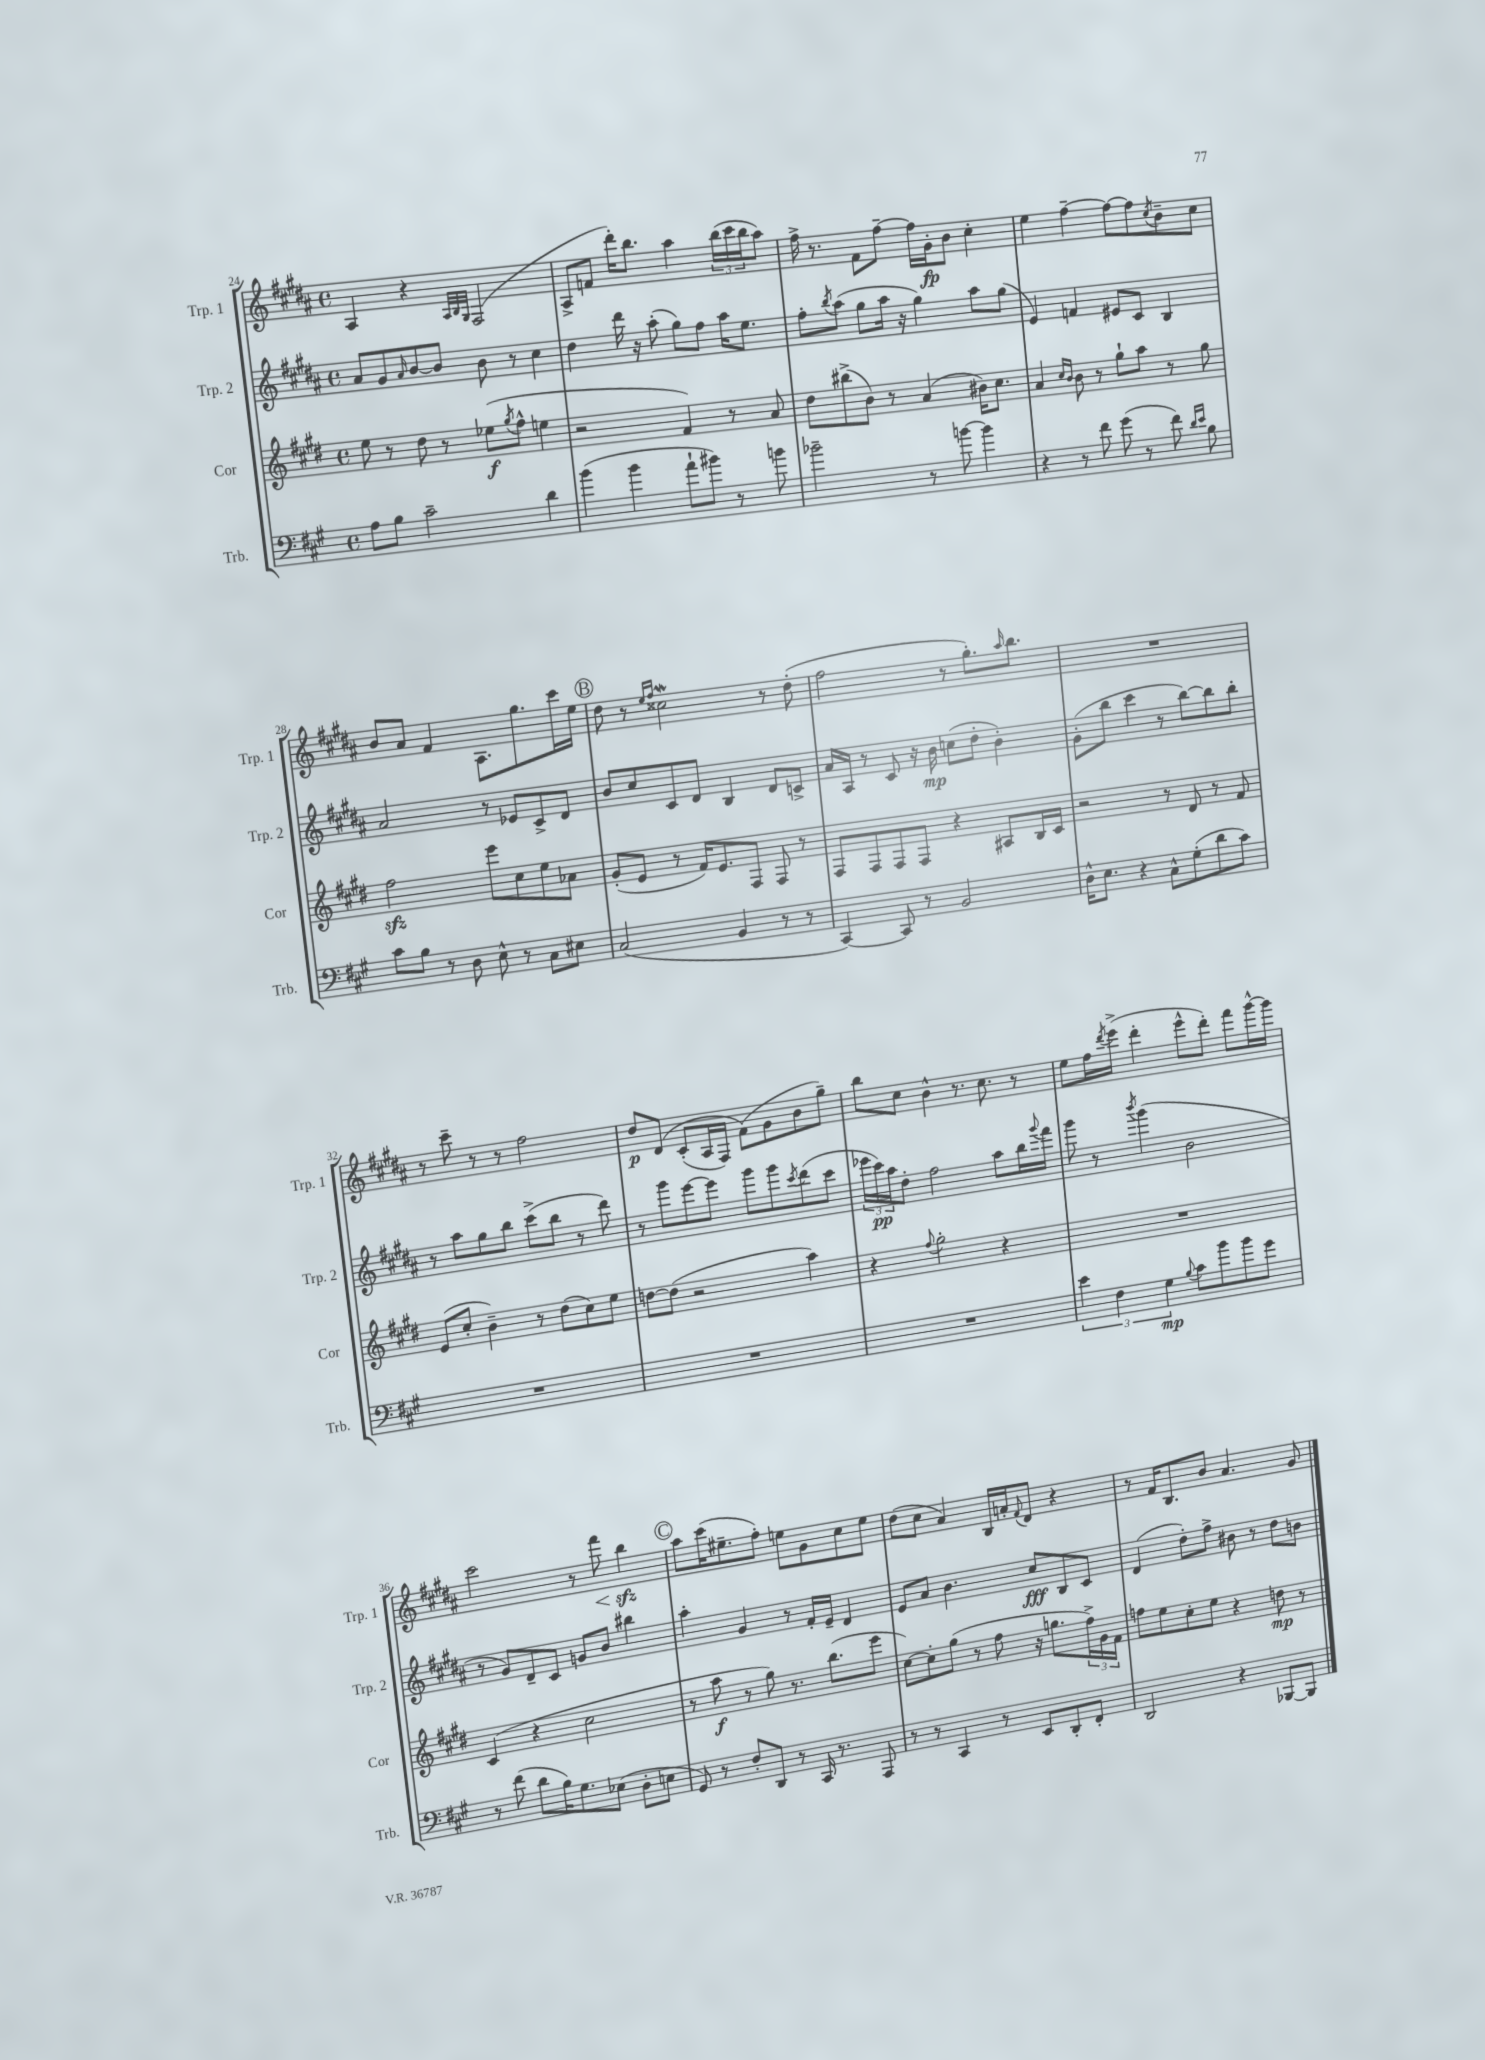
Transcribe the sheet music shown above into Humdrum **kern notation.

**kern	**dynam	**kern	**dynam	**kern	**dynam	**kern	**dynam
*part4	*part4	*part3	*part3	*part2	*part2	*part1	*part1
*staff4	*staff4	*staff3	*staff3	*staff2	*staff2	*staff1	*staff1
*I"Trb.	*	*I"Cor	*	*I"Trp. 2	*	*I"Trp. 1	*
*I'Trb.	*	*I'Cor	*	*I'Trp. 2	*	*I'Trp. 1	*
*clefF4	*	*clefG2	*	*clefG2	*	*clefG2	*
*k[f#c#g#]	*	*k[f#c#g#d#]	*	*k[f#c#g#d#a#]	*	*k[f#c#g#d#a#]	*
*M4/4	*	*M4/4	*	*M4/4	*	*M4/4	*
*met(c)	*	*met(c)	*	*met(c)	*	*met(c)	*
=24	=24	=24	=24	=24	=24	=24	=24
8A\L	.	8ee\	.	8a#/L	.	4A#/	.
8B\J	.	8r	.	8g#/	.	.	.
.	.	.	.	16qqa#/	.	.	.
2c#~\	.	8dd#\	.	[8b/	.	4r	.
.	.	8r	.	8b/J]	.	.	.
.	.	.	.	.	.	32qqA#/LLL	.
.	.	.	.	.	.	32qqB/	.
.	.	.	.	.	.	32qqG#/JJJ	.
.	.	(8ee-X\L	f	8b\	.	(2F#/	.
.	.	8qgg#/	.	.	.	.	.
.	.	8ff#^^\J	.	8r	.	.	.
4d\	.	4een\	.	4cc#\	.	.	.
=25	=25	=25	=25	=25	=25	=25	=25
(4b\	.	2r	.	4dd#\	.	8A#^/L	.
.	.	.	.	.	.	8fn/J	.
4b\	.	.	.	16ddd#\	.	16ddd#'\KL)	.
.	.	.	.	16r	.	8.bb\J	.
.	.	.	.	(8aa#'\	.	.	.
8a`\L	.	4f#/)	.	8gg#\L)	.	4aa#\	.
8b#X\J)	.	.	.	8ff#\J	.	.	.
8r	.	8r	.	16aa#\KL	.	(24bb\LL	.
.	.	.	.	.	.	24ccc#\	.
.	.	.	.	8.ee\J	.	.	.
.	.	.	.	.	.	24bb\J	.
8bn\	.	8a/	.	.	.	8aa#\J)	.
=26	=26	=26	=26	=26	=26	=26	=26
2b-X~\	.	8dd#\L	.	8ff#'\L	.	16ff#^\	.
.	.	.	.	.	.	8.r	.
.	.	.	.	8qbb/	.	.	.
.	.	(8bb#X^\	.	(8aa#\J	.	.	.
.	.	8b\J)	.	8gg#\L	.	8f#\L	.
.	.	8r	.	16aa#\Jk	.	[8ff#~\J	.
.	.	.	.	16r	.	.	.
8r	.	(4a/	.	4gg#\)	.	16ff#\LL]	.
.	.	.	.	.	.	16g#'\J	fp
[8bn\	.	.	.	.	.	8b\J	.
4b\]	.	16b#X\KL)	.	8aa#\L	.	4cc#'\	.
.	.	8.cc#\J	.	.	.	.	.
.	.	.	.	(8gg#\J	.	.	.
=27	=27	=27	=27	=27	=27	=27	=27
4r	.	4a/	.	4e/)	.	4ee\	.
.	.	16qqcc#/LL	.	.	.	.	.
.	.	16qqb/JJ	.	.	.	.	.
8r	.	8b\	.	4fn/	.	[4ff#~\	.
8f#\	.	8r	.	.	.	.	.
(8g#\	.	8gg#`\L	.	8e#X/L	.	8ff#\L_	.
8r	.	8aa\J	.	8c#/J	.	8ff#\]	.
.	.	.	.	.	.	8qcc#/	.
8f#\)	.	8r	.	4B/	.	8b~\	.
16qqd/LL	.	.	.	.	.	.	.
16qqe/JJ	.	.	.	.	.	.	.
8B\	.	8gg#\	.	.	.	8cc#\J	.
!!LO:LB:g=z
=28	=28	=28	=28	=28	=28	=28	=28
8c#\L	.	2ff#zz\	.	2a#/	.	8b/L	.
8B\J	.	.	.	.	.	8a#/J	.
8r	.	.	.	.	.	4f#/	.
8D\	.	.	.	.	.	.	.
8E^^\	.	8eee\L	.	8r	.	8.A#\L	.
8r	.	8cc#\	.	8e-X/L	.	.	.
.	.	.	.	.	.	8.gg#\	.
8C#\L	.	8ee\	.	8c#^/	.	.	.
8E#X\J	.	8a-X\J	.	8d#/J	.	16ccc#\L	.
.	.	.	.	.	.	16ee\JJ	.
!!LO:REH:place=s1:t=B
=29	=29	=29	=29	=29	=29	=29	=29
(2C#/	.	(8g#'/L	.	8b/L	.	8dd#\	.
.	.	8e/J	.	8cc#/	.	8r	.
.	.	.	.	.	.	16qqee/LL	.
.	.	.	.	.	.	16qqff#/JJ	.
.	.	8r	.	8c#/	.	2cc##XW\	.
.	.	16f#/KL)	.	8d#/J	.	.	.
.	.	8.e/	.	.	.	.	.
4BB/	.	.	.	4B/	.	.	.
.	.	8F#/J	.	.	.	.	.
8r	.	8F#/	.	8d#/L	.	8r	.
8r	.	8r	.	8cn^/J	.	(8dd#'\	.
=30	=30	=30	=30	=30	=30	=30	=30
[4CC#/)	.	8F#/L	.	16a#/LL	.	2ff#\	.
.	.	.	.	16A#/JJ	.	.	.
.	.	8F#/	.	8r	.	.	.
8CC#/]	.	8F#/	.	8c#/	.	.	.
8r	.	8F#/J	.	16r	.	.	.
.	.	.	.	16b\	mp	.	.
2BB/	.	4r	.	(8ccn\L	.	8r	.
.	.	.	.	8dd#'\J	.	8.gg#'\L)	.
.	.	8A#X/L	.	4b'\)	.	.	.
.	.	.	.	.	.	16qqaa#/	.
.	.	.	.	.	.	8.bb\J	.
.	.	16B/L	.	.	.	.	.
.	.	16c#/JJ	.	.	.	.	.
=31	=31	=31	=31	=31	=31	=31	=31
16D^^\KL	.	2r	.	(8g#'\L	.	1r	.
8.E\J	.	.	.	.	.	.	.
.	.	.	.	8bb\J	.	.	.
4r	.	.	.	4ccc#\	.	.	.
8C#^^\L	.	8r	.	8r	.	.	.
(8G#'\	.	8d#/	.	[8bb\L)	.	.	.
8d\	.	8r	.	8bb\]	.	.	.
8c#\J)	.	8f#/	.	8bb'\J	.	.	.
!!LO:LB:g=z
=32	=32	=32	=32	=32	=32	=32	=32
1r	.	(8e/L	.	8r	.	8r	.
.	.	8cc#'/J	.	8aa#\L	.	8ccc#~\	.
.	.	4b~\)	.	8gg#\	.	8r	.
.	.	.	.	8bb\J	.	8r	.
.	.	8r	.	(8ccc#^\L	.	2ff#\	.
.	.	(8dd#\L	.	8bb\J	.	.	.
.	.	8cc#\)	.	8r	.	.	.
.	.	8ee\J	.	8ddd#\)	.	.	.
=33	=33	=33	=33	=33	=33	=33	=33
1r	.	[8ddn\L	.	8r	.	8dd#/L	p
.	.	(8dd\J]	.	8ggg#\L	.	(8d#/J	.
.	.	2r	.	[8eee\	.	(8c#'/L	.
.	.	.	.	8eee\J]	.	16A#/L	.
.	.	.	.	.	.	16F#/JJ)	.
.	.	.	.	8ggg#\L	.	(8f#\L)	.
.	.	.	.	8ggg#\	.	8g#\	.
.	.	.	.	8qccc#/	.	.	.
.	.	4aa\)	.	(8ddd#\	.	8b\	.
.	.	.	.	8ccc#\J	.	8gg#~\J)	.
=34	=34	=34	=34	=34	=34	=34	=34
1r	.	4r	.	24eee-X\LL	.	8bb\L	.
.	.	.	.	24ccc#\)	pp	.	.
.	.	.	.	24aa#\J	.	.	.
.	.	.	.	8dd#'\J	.	8cc#\J	.
.	.	8qqff#/	.	.	.	.	.
.	.	2gg#'\	.	2ff#\	.	4b^^\	.
.	.	.	.	.	.	8.r	.
.	.	.	.	.	.	8.cc#\	.
.	.	4r	.	8aa#\L	.	.	.
.	.	.	.	16bb\L	.	8r	.
.	.	.	.	8qqggg#/	.	.	.
.	.	.	.	16fff#\JJ	.	.	.
=35	=35	=35	=35	=35	=35	=35	=35
6e\	.	1r	.	8ggg#\	.	8ee\L	.
.	.	.	.	8r	.	16ff#\L	.
6F#\	.	.	.	.	.	.	.
.	.	.	.	.	.	8qddd#/	.
.	.	.	.	.	.	(16eee^\JJ	.
.	.	.	.	8qbbb/	.	.	.
.	.	.	.	(4ggg#\	.	4ddd#'\	.
6G#\	mp	.	.	.	.	.	.
8qqB/	.	.	.	.	.	.	.
8c#\L	.	.	.	2b\	.	8eee^^\L	.
8b\	.	.	.	.	.	8ddd#'\J)	.
8b\	.	.	.	.	.	8fff#\L	.
8g#\J	.	.	.	.	.	[16ggg#^^\L	.
.	.	.	.	.	.	16ggg#\JJ]	.
!!LO:LB:g=z
=36	=36	=36	=36	=36	=36	=36	=36
8r	.	(4c#/	.	8r	.	2ccc#\	.
(8f#\	.	.	.	8g#/L)	.	.	.
8d\L	.	4r	.	8d#~/	.	.	.
16B\K)	.	.	.	8c#/J	.	.	.
8.G#\	.	.	.	.	.	.	.
.	.	2cc#\	.	8gn/L	.	8r	.
!	!	!	!	!	!	!	!LO:HP:b
(8E-X\J	.	.	.	8b/J	.	8fff#\	<
8D'\L	.	.	.	4bb#X\	.	4bbzz\	.
8En\J	.	.	.	.	.	.	.
.	.	.	.	.	.	.	[
!!LO:REH:place=s1:t=C
=37	=37	=37	=37	=37	=37	=37	=37
8GG#/)	.	8r	.	4aa#'\	.	8aa#\L	.
8r	.	8aa\	f	.	.	(16ccc#\K	.
.	.	.	.	.	.	8.ee#X~\	.
8F#'/L	.	8r	.	4g#/	.	.	.
8DD/J	.	8gg#\)	.	.	.	8ff#'\J)	.
8r	.	8.r	.	8r	.	8een\L	.
16CC#/	.	.	.	16f#'/LL	.	8g#\	.
8.r	.	(8.bb\L	.	16e~/JJ	.	.	.
.	.	.	.	4d#/	.	8cc#\	.
8AAA/	.	8eee\J	.	.	.	8ee\J	.
=38	=38	=38	=38	=38	=38	=38	=38
8r	.	[8cc#\L)	.	8e/L	.	(8dd#\L	.
8r	.	8cc#'\]	.	8a#/J	.	8cc#\J	.
4CC#/	.	(8gg#\J	.	4.b\	.	4a#/)	.
.	.	8r	.	.	.	.	.
8r	.	8ff#\	.	.	.	16B/LL	.
.	.	.	.	.	.	16an'/J	.
.	.	.	.	.	.	8qqf#/	.
8EE/L	.	16r	.	8cc#/L	fff	8d#/J	.
.	.	8.ggn\L	.	.	.	.	.
8DD'/	.	.	.	8B/	.	4r	.
8FF#'/J	.	24ff#^\L)	.	8c#/J	.	.	.
.	.	24g#\	.	.	.	.	.
.	.	24f#\JJ	.	.	.	.	.
=39	=39	=39	=39	=39	=39	=39	=39
2DD/	.	8ffn\L	.	(4d#/	.	8r	.
.	.	8ee\	.	.	.	16f#/KL	.
.	.	.	.	.	.	8.B/	.
.	.	8cc#'\	.	8dd#'\L)	.	.	.
.	.	8ee\J	.	8ff#^\J	.	8b/J	.
4r	.	4r	.	8b#X\	.	4.a#/	.
.	.	.	.	8r	.	.	.
[8BBB-X/L	.	8ddn\	mp	8dd#\L	.	.	.
8BBB-/J]	.	8r	.	8bn\J	.	8g#/	.
==	==	==	==	==	==	==	==
*-	*-	*-	*-	*-	*-	*-	*-
